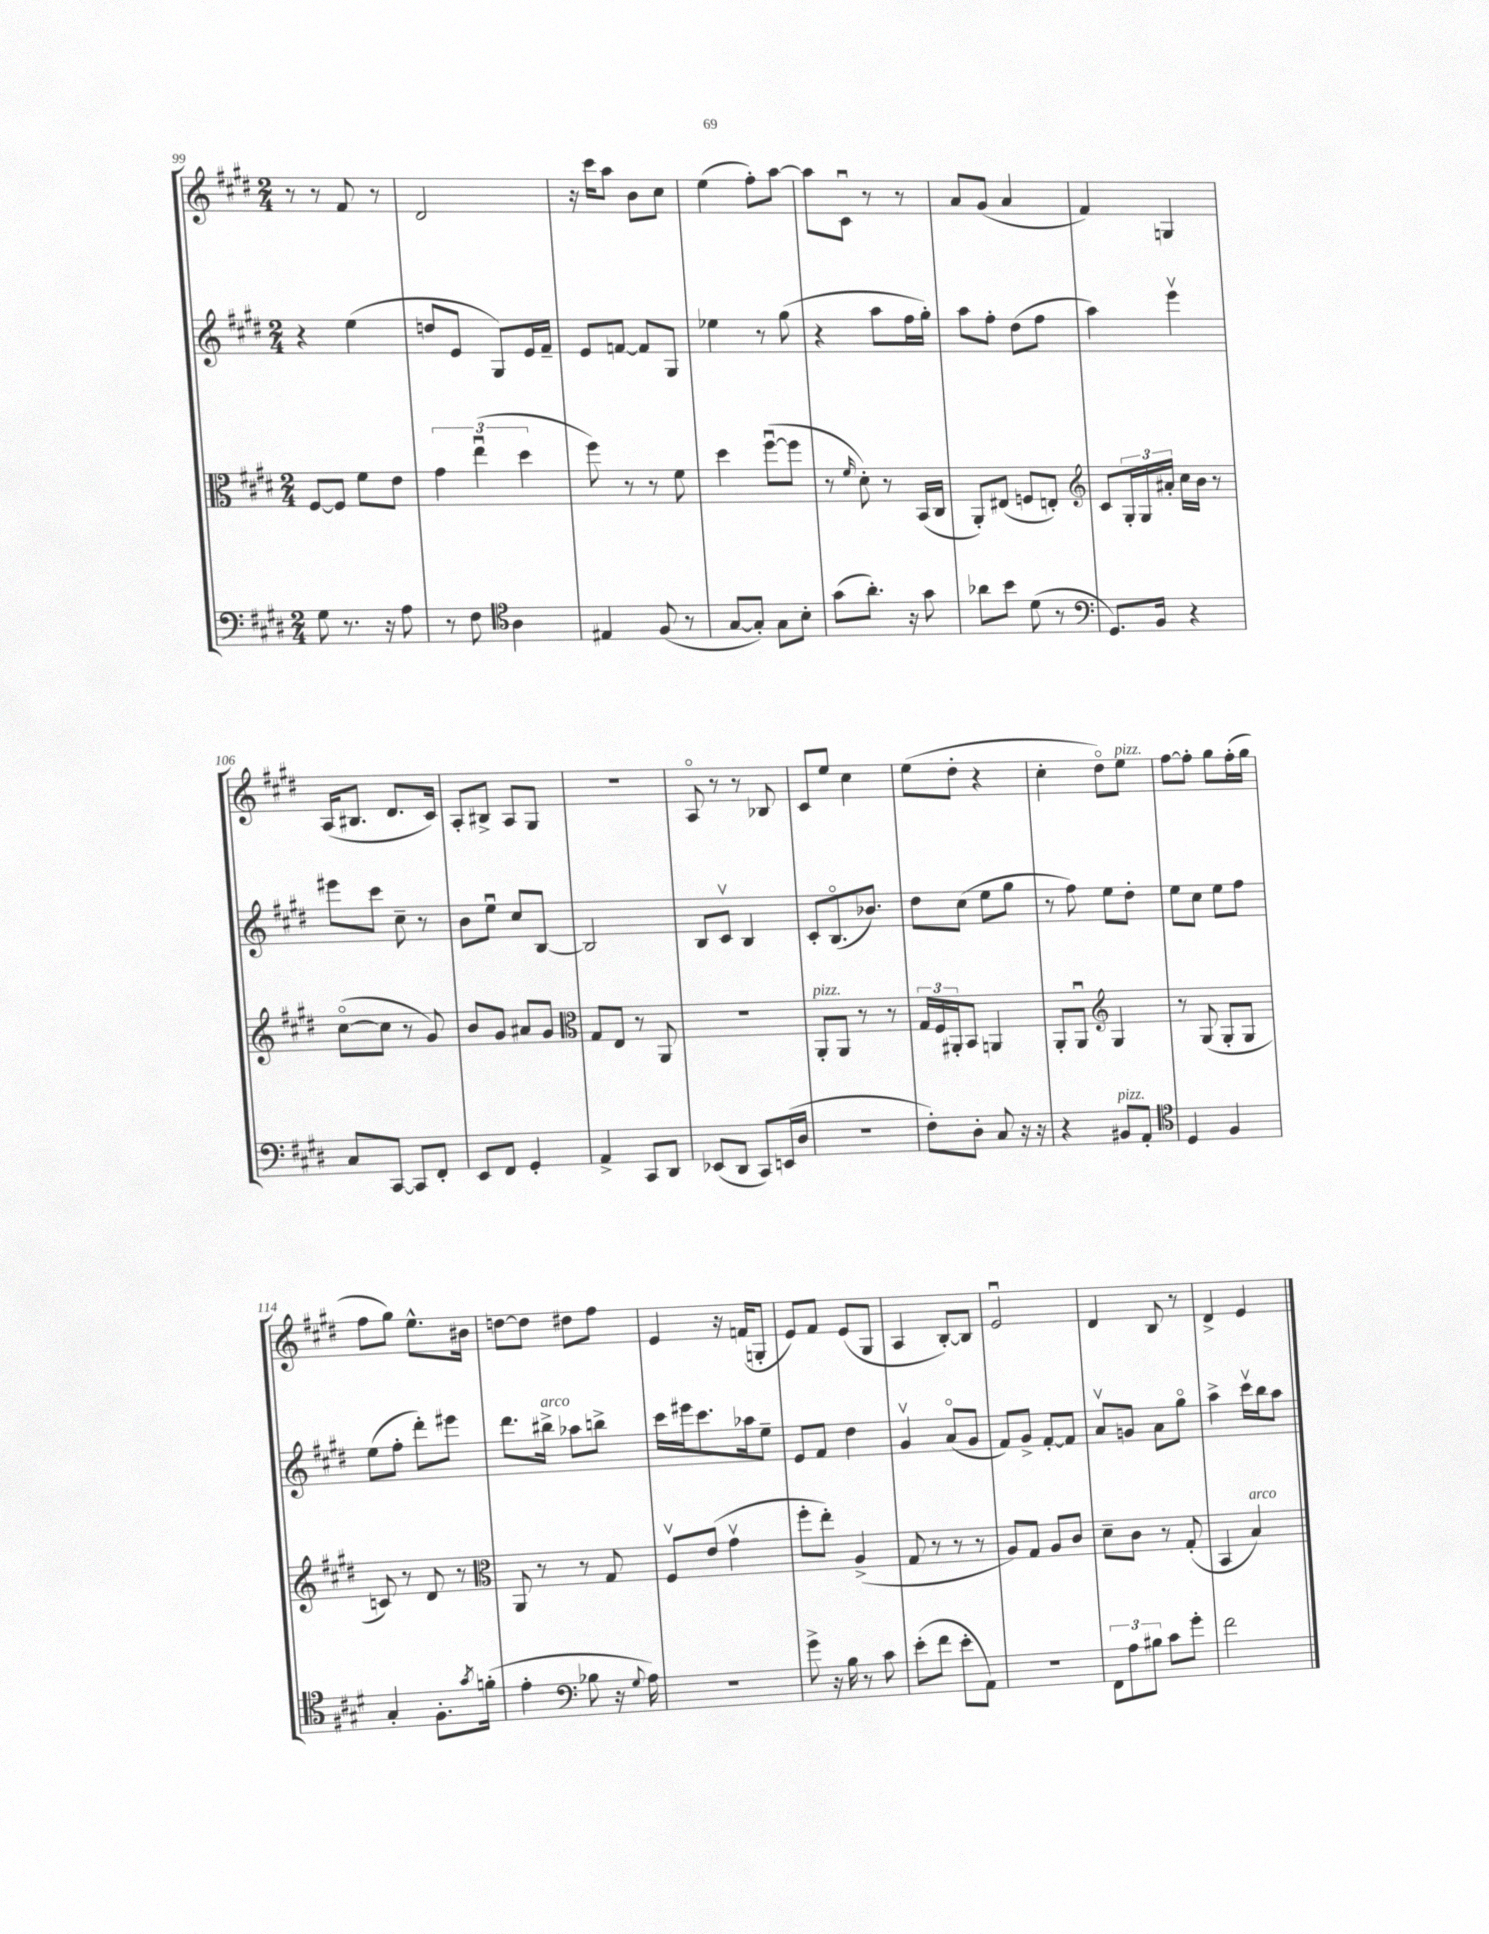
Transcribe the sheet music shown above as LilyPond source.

<<
\new StaffGroup <<
\new Staff = "s0" {
    \clef treble \key e \major \numericTimeSignature \time 2/4
    r8 r8 fis'8 r8 |
    dis'2 |
    r16 cis'''16 a''8 b'8 cis''8 |
    e''4( fis''8-.) a''8~ |
    a''8 cis'8\downbow r8 r8 |
    a'8 gis'8( a'4 |
    fis'4) g4 |
    a16( bis8. dis'8. cis'16) |
    a8-. bis8-> a8 gis8 |
    R2 |
    a8\flageolet r8 r8 bes8 |
    cis'8 e''8 cis''4 |
    e''8( dis''8-. r4 |
    cis''4-. dis''8\flageolet) e''8^\markup { \italic "pizz." } |
    fis''8~ fis''8-. gis''8 fis''16-.( gis''16 |
    fis''8 gis''8) e''8.-^ bis'16 |
    d''8~ d''8 dis''8 fis''8 |
    e'4 r16 f'16( g8-. |
    e'8) fis'8 e'8( gis8 |
    a4 b8~-.) b8 |
    e'2\downbow |
    dis'4 b8 r8 |
    dis'4-> e'4 \bar "|." |
}
\new Staff = "s1" {
    \clef treble \key e \major \numericTimeSignature \time 2/4
    r4 e''4( |
    d''8 e'8 gis8) e'16 fis'16-- |
    e'8 f'8~ f'8 gis8 |
    ees''4 r8 gis''8( |
    r4 a''8 fis''16 gis''16-.) |
    a''8 fis''8-. dis''8( fis''8 |
    a''4) e'''4\upbow |
    eis'''8 cis'''8 cis''8-- r8 |
    b'8 e''8\downbow cis''8 b8~ |
    b2 |
    b8 cis'8\upbow b4 |
    cis'8-. b8.\flageolet( bes'8.) |
    dis''8 cis''8( e''8 gis''8 |
    r8 fis''8) e''8 dis''8-. |
    e''8 cis''8 e''8 fis''8 |
    e''8( fis''8-. dis'''8-.) eis'''8 |
    dis'''8. bis''16->^\markup { \italic "arco" } aes''8 b''8-> |
    cis'''16 eis'''16 cis'''8. aes''16 e''8-- |
    e'8 fis'8 dis''4 |
    gis'4\upbow a'8\flageolet( gis'8 |
    fis'8) gis'8-> fis'8~-. fis'8 |
    a'8\upbow g'8 a'8 gis''8\flageolet |
    a''4-> cis'''16\upbow b''16 a''8 \bar "|." |
}
\new Staff = "s2" {
    \clef alto \key e \major \numericTimeSignature \time 2/4
    fis8~ fis8 fis'8 e'8 |
    \tuplet 3/2 { gis'4 e''4\downbow( dis''4 } |
    fis''8) r8 r8 fis'8 |
    dis''4 fis''8~\downbow( fis''8 |
    r8 \grace { fis'16 } dis'8-.) r8 b,16( cis16 |
    a,8-.) eis8( f8 e8-.) |
    \clef treble cis'8 \tuplet 3/2 { gis16-. gis16 ais'16-. } cis''16 b'16 r8 |
    cis''8~\flageolet( cis''8 r8 gis'8) |
    b'8 gis'8 ais'8 gis'8 |
    \clef alto gis8 e8 r8 a,8 |
    R2 |
    a,8-.^\markup { \italic "pizz." } a,8 r8 r8 |
    \tuplet 3/2 { gis16 fis16 ais,16-. } b,8 a,4 |
    a,8-. a,8\downbow \clef treble gis4 |
    r8 gis8( gis8-. gis8 |
    c'8) r8 dis'8 r8 |
    \clef alto a,8 r8 r8 gis8 |
    fis8\upbow e'8( gis'4\upbow |
    fis''8-. e''8-.) a4->( |
    gis8 r8 r8 r8 |
    a8) gis8 a8 cis'8 |
    dis'8-- cis'8 r8 gis8-.( |
    b,4 b4^\markup { \italic "arco" }) \bar "|." |
}
\new Staff = "s3" {
    \clef bass \key e \major \numericTimeSignature \time 2/4
    gis8 r8. r16 a8 |
    r8 fis8 \clef tenor a4 |
    eis4 fis8( r8 |
    gis8~ gis8-.) gis8 b8-. |
    gis'8( a'8.-.) r16 gis'8 |
    aes'8 b'8 dis'8( r8 |
    \clef bass gis,8.) b,16 r4 |
    cis8 cis,8~ cis,8 fis,8-. |
    e,8 fis,8 gis,4-. |
    a,4-> cis,8 dis,8 |
    ees,8( dis,8 cis,8) e,16( dis16 |
    r2 |
    fis8-.) dis8-. cis8 r16 r16 |
    r4 bis,8^\markup { \italic "pizz." } a,8-. |
    \clef tenor dis4 fis4 |
    gis4-. fis8.-. \acciaccatura { gis'8 } f'16-.( |
    e'4-. \clef bass bes8 r16 \appoggiatura { gis8 } a16) |
    r2 |
    gis'8-> r16 b16 r8 cis'8 |
    e'8-.( fis'8 e'8-. a,8) |
    r2 |
    \tuplet 3/2 { fis,8 a8 bis8 } cis'8 gis'8-. |
    fis'2 \bar "|." |
}
>>
>>
\layout { \context { \Score currentBarNumber = #99 } }
